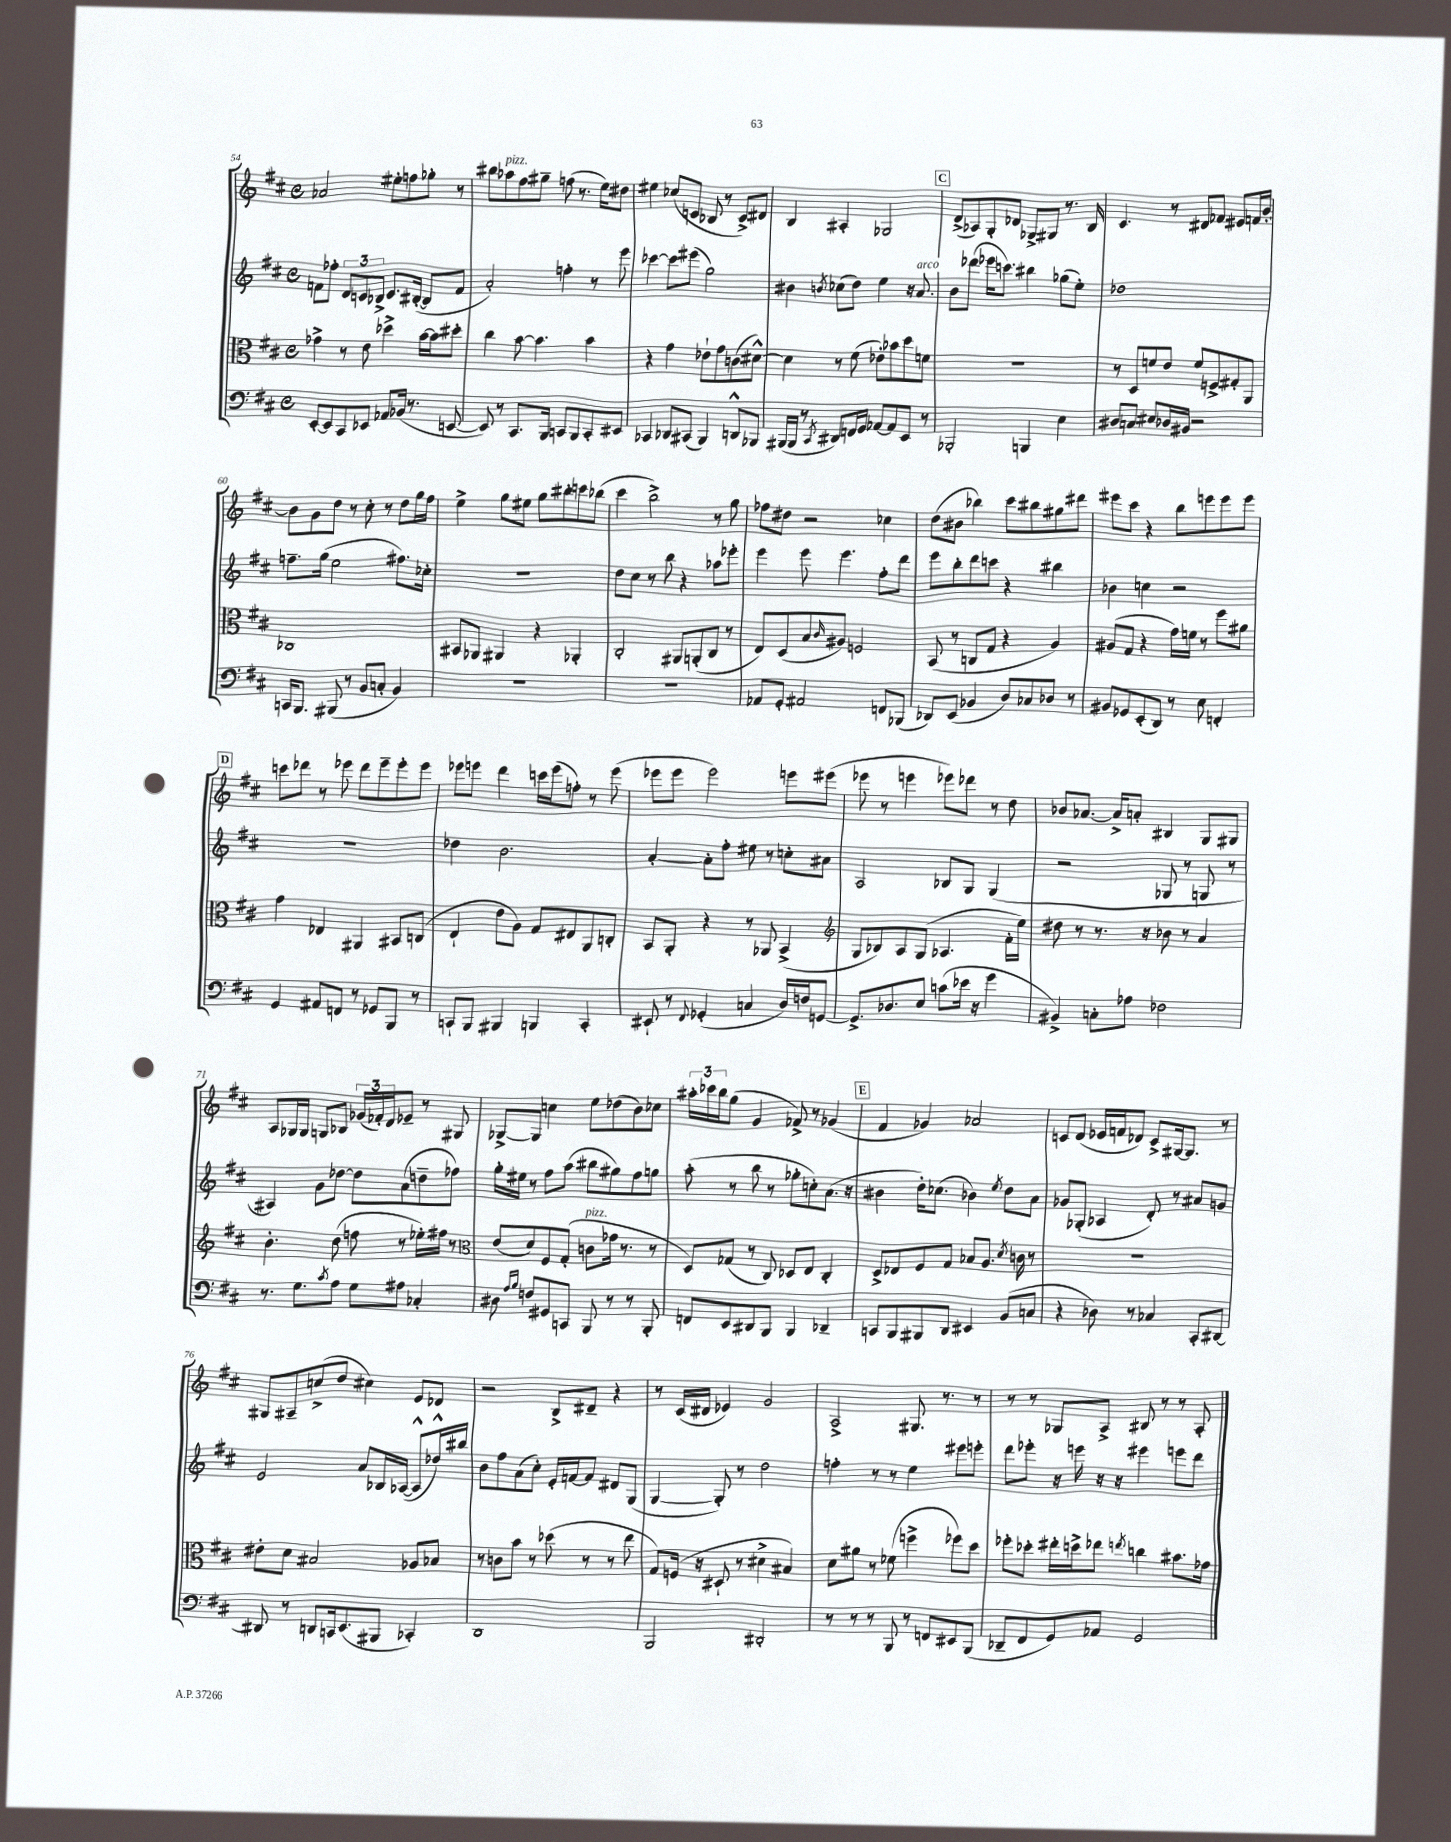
<<
\new StaffGroup <<
\new Staff = "s0" {
    \clef treble \key d \major \defaultTimeSignature \time 4/4
    aes'2 eis''8-. f''8 ges''8-. r8 |
    bis''8 aes''8^\markup { \italic "pizz." } fis''8 gis''8-- f''8( r8. e''16) dis''8 |
    eis''4 ces''8( c'8 bes8 r8 c'8->) dis'8 |
    b4 ais4-. ges2 |
    \mark \markup { \box "C" } d'8->( aes8) g8-. des'8 ges8-> gis8 r8. b16 |
    cis'4. r8 dis'8 fes'8 eis'8 f'16 b'16~-. |
    b'8 g'8 d''8 r8 cis''8-. r8 d''8 g''16 fis''16 |
    e''4-> g''8 eis''8 g''8 bis''8-. c'''8 bes''8( |
    cis'''4 b''2->) r8 g''8 |
    fes''8 dis''8 r2 ces''4 |
    d''8( bis'8 bes''4) cis'''8 bis''8 gis''8 dis'''8 |
    eis'''8 cis'''8 r4 b''8 e'''8 e'''8 e'''8 |
    \mark \markup { \box "D" } c'''8 des'''8 r8 ees'''8 des'''8 ees'''8-- ees'''8-. ees'''8 |
    ees'''8 e'''8 d'''4 c'''16 e'''16( f''8-.) r8 e'''8( |
    ees'''8 ees'''8 ees'''2) e'''8 eis'''8( |
    ees'''8 r8 e'''4 ees'''8) des'''8 r8 d''8 |
    bes'8 aes'8.~ aes'16-> a'8-. bis4 g8 gis8 |
    a8 ges16 ges16 g8 bes8 \tuplet 3/2 { ges'16( fes'16-.) d'16 } ees'8-- r8 gis8 |
    ges8~-> ges8 c''4 e''8 des''8( b'8) ces''8 |
    \tuplet 3/2 { ais''16-. ces'''16 b''16 } g''8( g'4 fes'8->) r8 ges'4( |
    \mark \markup { \box "E" } fis'4 ges'4) aes'2 |
    c'8 d'8( ees'16 f'16 des'8) c'8-> gis16~ gis8. r8 |
    gis8 ais8-- c''8->( d''8 cis''4) e'8 des'8 |
    r2 b8-> dis'8-- r4 |
    r8 cis'16( dis'16 ees'4) g'2 |
    a2-> gis8. r8. r8 |
    r8 r8 ges8 a8-> bis8 r8 r8 a8-. \bar "|." |
}
\new Staff = "s1" {
    \clef treble \key d \major \defaultTimeSignature \time 4/4
    f'8 fes''8-. \tuplet 3/2 { d'8 c'8 bes8-> } c'8. bis16~-.( bis8 f'8 |
    a'2-.) f''4-. r8 e'''8 |
    ces'''4~ ces'''8 eis'''8( g''2) |
    bis'4 \acciaccatura { b'8 } ces''8( d''8) e''4 r16 a'8.^\markup { \italic "arco" } |
    \mark \markup { \box "C" } b'8 des'''8( ees'''16 c'''8.) bis''4 ges''8( e''8-.) |
    des''1 |
    f''8.-- g''16( e''2 fis''8.) ces''16-. |
    R1 |
    d''8 cis''8 r8 b''8 r4 aes''8 ees'''8-. |
    e'''4 e'''8 e'''4. fis''8-. d'''8 |
    e'''8 b''8-. d'''8 c'''8 r4 bis''4 |
    bes'4 c''4 r2 |
    \mark \markup { \box "D" } R1 |
    des''4 b'2. |
    a'4~-. a'8-. fis''8-. eis''8 r8 c''8-. ais'8 |
    a2 bes8 g8 g4( |
    r2 ges8 r8 g8 r8 |
    ais4) g'8 des''8~ des''8 a'8( d''8-- fes''8) |
    g''16-. eis''16 r8 fis''8 a''8( bis''8 gis''8) fis''8 g''8 |
    a''8-.( r8 b''8 r8 ges''8-. c''8-.) a'8.( r16 |
    \mark \markup { \box "E" } bis'4 d''16-.) ces''8.( bes'4) \acciaccatura { e''8 } d''8 a'8 |
    ges'8 ges8-.( aes4 d'8-.) r8 ais'8 g'8 |
    e'2 a'8 bes16 aes16~( aes8-^ des''16-^) bis''16 |
    b'8 fis''8 a'8( cis''8-.) e'16-. f'16~ f'8 dis'8 g8( |
    g4~ g8-.) r8 d''2 |
    f''4-. r8 r8 e''4 eis'''8 e'''8-. |
    d'''8 ees'''8-. r16 e'''16 r16 r16 eis'''4 e'''8 d'''8 \bar "|." |
}
\new Staff = "s2" {
    \clef alto \key d \major \defaultTimeSignature \time 4/4
    ges'4-> r8 e'8 des''4-> b'16~ b'16 dis''8-. |
    cis''4 b'8~ b'4. b'4 |
    r4 g'4 ees'8-! g'8 c'8( dis'8~-^) |
    dis'4 r8 fis'8( ees'8-.) bes'8 d''8 f'8 |
    \mark \markup { \box "C" } R1 |
    r8 d8 f'8 e'8 f'8 f8-> gis8-. a,8 |
    ces1 |
    bis,8 aes,8 ais,4 r4 aes,4-. |
    cis2-. ais,8 a,8-.( cis8 r8 |
    e8) d8( b8 \grace { cis'16 } ais8) f2 |
    b,8( r8 c8 g8 r4 a4) |
    ais8( g8 r4 g'16) f'16 r8 fis''8 ais'8 |
    \mark \markup { \box "D" } g'4 ees4 ais,4 bis,8 c8( |
    e4-! e'8 a8) g8 eis8 a,8 c8-. |
    b,8 a,8-. r4 r8 aes,8 b,4->( |
    \clef treble g8 bes8) a8 g8( aes4. fis'16-. e''16) |
    dis''8 r8 r8. r16 bes'8 r8 a'4 |
    b'4.-. d''8( f''8 r8 ees''16-.) fis''16 r8 |
    \clef alto e'8( d'8) fis8 g8-.( c'8^\markup { \italic "pizz." } ges'16 r8. r8 |
    d8) ges8( r8 cis8) des8 e8 cis4-. |
    \mark \markup { \box "E" } d8-> ees8 fis8 g8 bes8 a8. \acciaccatura { d'8 } c'16 r8 |
    R1 |
    eis'8-. d'8 bis2 aes8 bes8 |
    r8 c'8 b'8 r8 des''8( r8 r8 e''8 |
    g8) f16( r16 dis8-! r8 dis'4-> bis4) |
    d'8 ais'8 r8 fes'8( f''4-> fes''8) d''8 |
    fes''8-. des''8-. eis''16-. d''16-> ees''8 \acciaccatura { e''8 } c''4 bis'8. ges'16 \bar "|." |
}
\new Staff = "s3" {
    \clef bass \key d \major \defaultTimeSignature \time 4/4
    e,8~-. e,8 cis,8 ees,8 aes,8 bes,16( r8. e,8~ |
    e,8) r8 cis,8. b,,16 c,8 b,,8 c,8-. eis,8 |
    ces,4 des,8 cis,8( b,,4) d,8-^ bes,,8 |
    bis,,16( bis,,16 r8 \acciaccatura { cis,8 } dis,8) f,16 g,16 aes,8~ aes,8 e,8 r8 |
    \mark \markup { \box "C" } bes,,2-. b,,4 e4 |
    dis8 c8 eis8 des16 bis,16 r2 |
    c,16 b,,8. bis,,8( r8 b,8 c8-. b,4) |
    R1 |
    R1 |
    aes,8 g,8-. ais,2 f,8 bes,,8( |
    des,8) e,8( bes,4 d8) ces8 des8 r8 |
    bis,8 ges,8 e,8-.( d,8) r8 e8 f,4-. |
    \mark \markup { \box "D" } g,4 ais,8 f,8 r8 ges,8 b,,8 r8 |
    c,8-! b,,8 bis,,4 b,,4 c,4-. |
    eis,8-! r8 \appoggiatura { fis,8 } ges,4-.( c4 d16) f16 g,8~ |
    g,8.-> des8. e8 c'8( ees'16 r16 g'4 |
    bis,4->) c8-. aes8 fes2 |
    r8. g8. \acciaccatura { cis'8 } a8 g8 ais8 ces4-. |
    dis8 \grace { a16 b16 } f8 gis,8 c,8 b,,8 r8 r8 b,,8-. |
    f,8 e,8 dis,8 b,,8 b,,4 des,4-- |
    \mark \markup { \box "E" } c,8 b,,8 bis,,8 d,8 eis,4 b,8( c8 |
    r4 des8) r8 ces4 cis,8-. dis,8~ |
    dis,8 r8 d,8 c,16 e,8.( bis,,8 ces,4-.) |
    d,1 |
    b,,2 dis,2-. |
    r8 r8 r8 b,,8 r8 f,8 eis,8 b,,8( |
    des,8-- fis,8 g,8) aes,8 g,2 \bar "|." |
}
>>
>>
\layout { \context { \Score currentBarNumber = #54 } }
